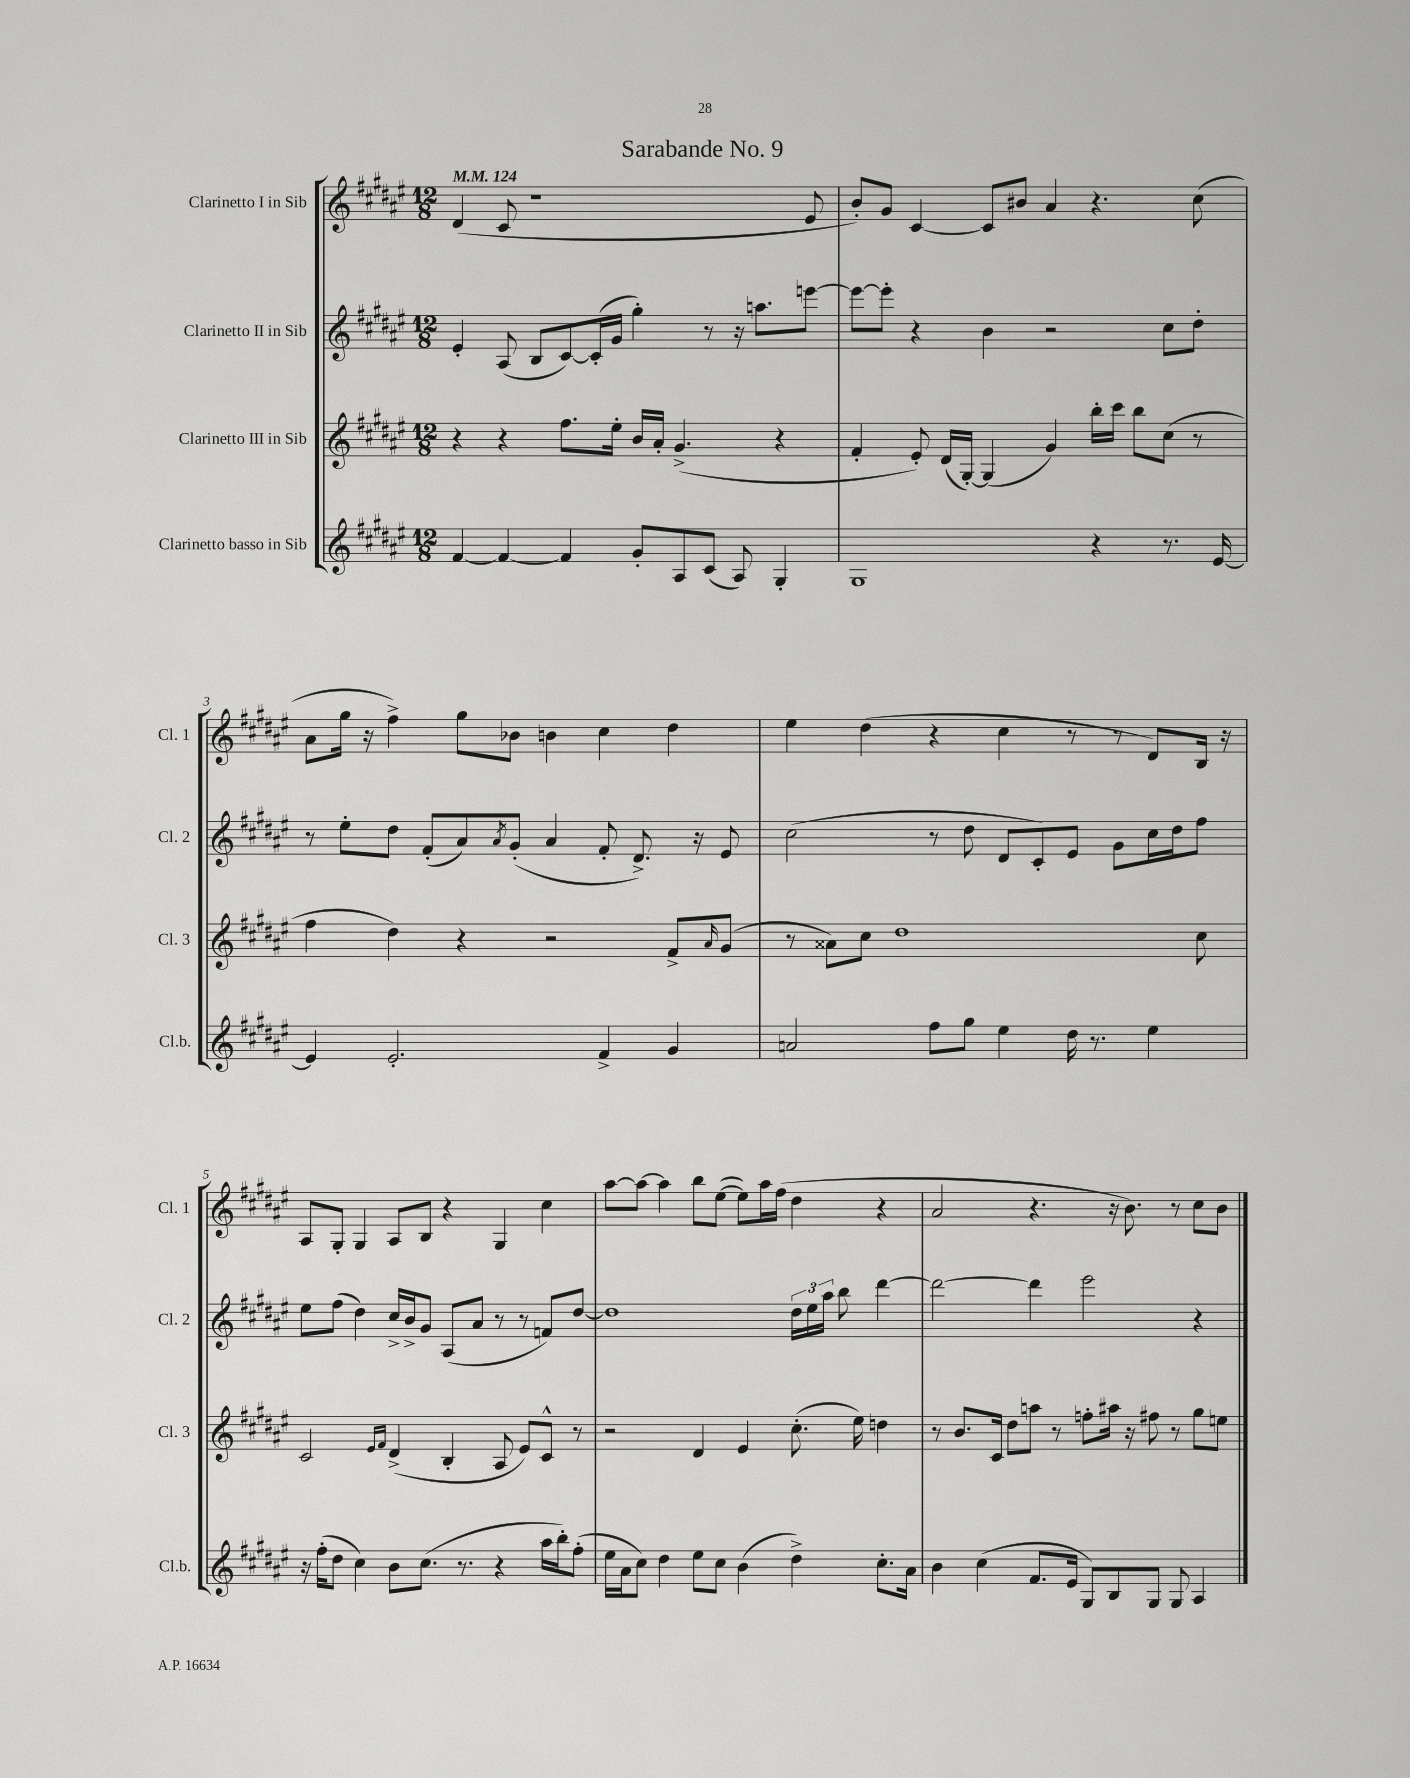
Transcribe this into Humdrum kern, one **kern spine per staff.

**kern	**kern	**kern	**kern
*part4	*part3	*part2	*part1
*staff4	*staff3	*staff2	*staff1
*I"Clarinetto basso in Sib	*I"Clarinetto III in Sib	*I"Clarinetto II in Sib	*I"Clarinetto I in Sib
*I'Cl.b.	*I'Cl. 3	*I'Cl. 2	*I'Cl. 1
*clefG2	*clefG2	*clefG2	*clefG2
*k[f#c#g#d#a#e#]	*k[f#c#g#d#a#e#]	*k[f#c#g#d#a#e#]	*k[f#c#g#d#a#e#]
*M12/8	*M12/8	*M12/8	*M12/8
*MM124	*MM124	*MM124	*MM124
=1	=1	=1	=1
[4f#/	4r	4e#'/	(4d#/
4f#/_	4r	(8A#/	8c#/
.	.	8B/L	1r
4f#/]	8.ff#\L	[8c#/)	.
.	.	(16c#'/L]	.
.	16ee#'\Jk	16g#/JJ	.
8g#'/L	16b/LL	4gg#'\)	.
.	16a#'/JJ	.	.
8A#/	(4.g#^/	.	.
(8c#/J	.	8r	.
8A#/)	.	16r	.
.	.	8.aan\L	.
4G#'/	4r	.	.
.	.	[8eeen\J	8e#/
=2	=2	=2	=2
1G#	4f#'/	8eee\L_	8b'/L)
.	.	8eee'\J]	8g#/J
.	8e#'/)	4r	[4c#/
.	(16d#/LL	.	.
.	[16G#'/JJ)	.	.
.	(4G#/]	4b\	8c#/L]
.	.	.	8b#X/J
.	4g#/)	2r	4a#/
4r	16bb'\LL	.	4.r
.	16ccc#\JJ	.	.
.	8bb\L	.	.
8.r	(8cc#\J	8cc#\L	.
.	8r	8dd#'\J	(8cc#\
[16e#/	.	.	.
!!LO:LB:g=z
=3	=3	=3	=3
4e#/]	4ff#\	8r	8a#\L
.	.	8ee#'\L	16gg#\Jk
.	.	.	16r
2.e#'/	4dd#\)	8dd#\J	4ff#^\)
.	.	(8f#'/L	.
.	4r	8a#/)	8gg#\L
.	.	8qa#/	.
.	.	(8g#'/J	8b-X\J
.	2r	4a#/	4bn\
4f#^/	.	8f#'/	4cc#\
.	.	8.d#^/)	.
4g#/	8f#^/L	.	4dd#\
.	.	16r	.
.	16qqa#/	.	.
.	(8g#/J	8e#/	.
=4	=4	=4	=4
2an/	8r	(2cc#\	4ee#\
.	8a##X\L)	.	.
.	8cc#\J	.	(4dd#\
.	1dd#	.	.
8ff#\L	.	8r	4r
8gg#\J	.	8dd#\	.
4ee#\	.	8d#/L	4cc#\
.	.	8c#'/)	.
16dd#\	.	8e#/J	8r
8.r	.	.	.
.	.	8g#\L	8r
4ee#\	.	16cc#\L	8d#/L)
.	.	16dd#\J	.
.	8cc#\	8ff#\J	16B/Jk
.	.	.	16r
!!LO:LB:g=z
=5	=5	=5	=5
16r	2c#/	8ee#\L	8A#/L
(16ff#'\KL	.	.	.
8dd#\J	.	(8ff#\J	8G#'/J
4cc#\)	.	4dd#\)	4G#/
.	16qqe#/LL	.	.
.	16qqf#/JJ	.	.
8b\L	(4d#^/	16cc#^/LL	8A#/L
.	.	16b^/J	.
(8.cc#\J	.	8g#/J	8B/J
.	4B'/	(8A#/L	4r
8.r	.	.	.
.	.	8a#/J	.
4r	8A#/	8r	4G#/
.	8e#/L)	8r	.
16aa#\LL	8c#^^/J	8fn/L)	4cc#\
16bb'\J)	.	.	.
(8ff#'\J	8r	[8dd#/J	.
=6	=6	=6	=6
16ee#\LL	2r	1dd#]	[8aa#\L
16a#\J	.	.	.
8cc#\J)	.	.	8aa#\J_
4dd#\	.	.	4aa#\]
8ee#\L	4d#/	.	8bb\L
8cc#\J	.	.	([8ee#\J
(4b\	4e#/	.	8ee#\L])
.	.	.	16aa#\L
.	.	.	(16ff#\JJ
4dd#^\)	(8.cc#'\	24dd#\LL	4dd#\
.	.	24ee#\	.
.	.	24aa#\JJ	.
.	.	8bb\	.
.	16ee#\)	.	.
8.cc#'\L	4ddn\	[4ddd#\	4r
16a#\Jk	.	.	.
=7	=7	=7	=7
4b\	8r	2ddd#\_	2a#/
.	8.b/L	.	.
(4cc#\	.	.	.
.	16c#/Jk	.	.
.	8dd#\L	.	.
8.f#/L	8aan\J	4ddd#\]	4.r
.	8r	.	.
16e#/Jk	.	.	.
8G#/L)	8ffn'\L	2eee#\	.
8B/	16aa#X\Jk	.	16r
.	16r	.	8.b\)
8G#/J	8ff#X\	.	.
8G#/	8r	.	8r
4A#/	8gg#\L	4r	8cc#\L
.	8een\J	.	8b\J
==	==	==	==
*-	*-	*-	*-
